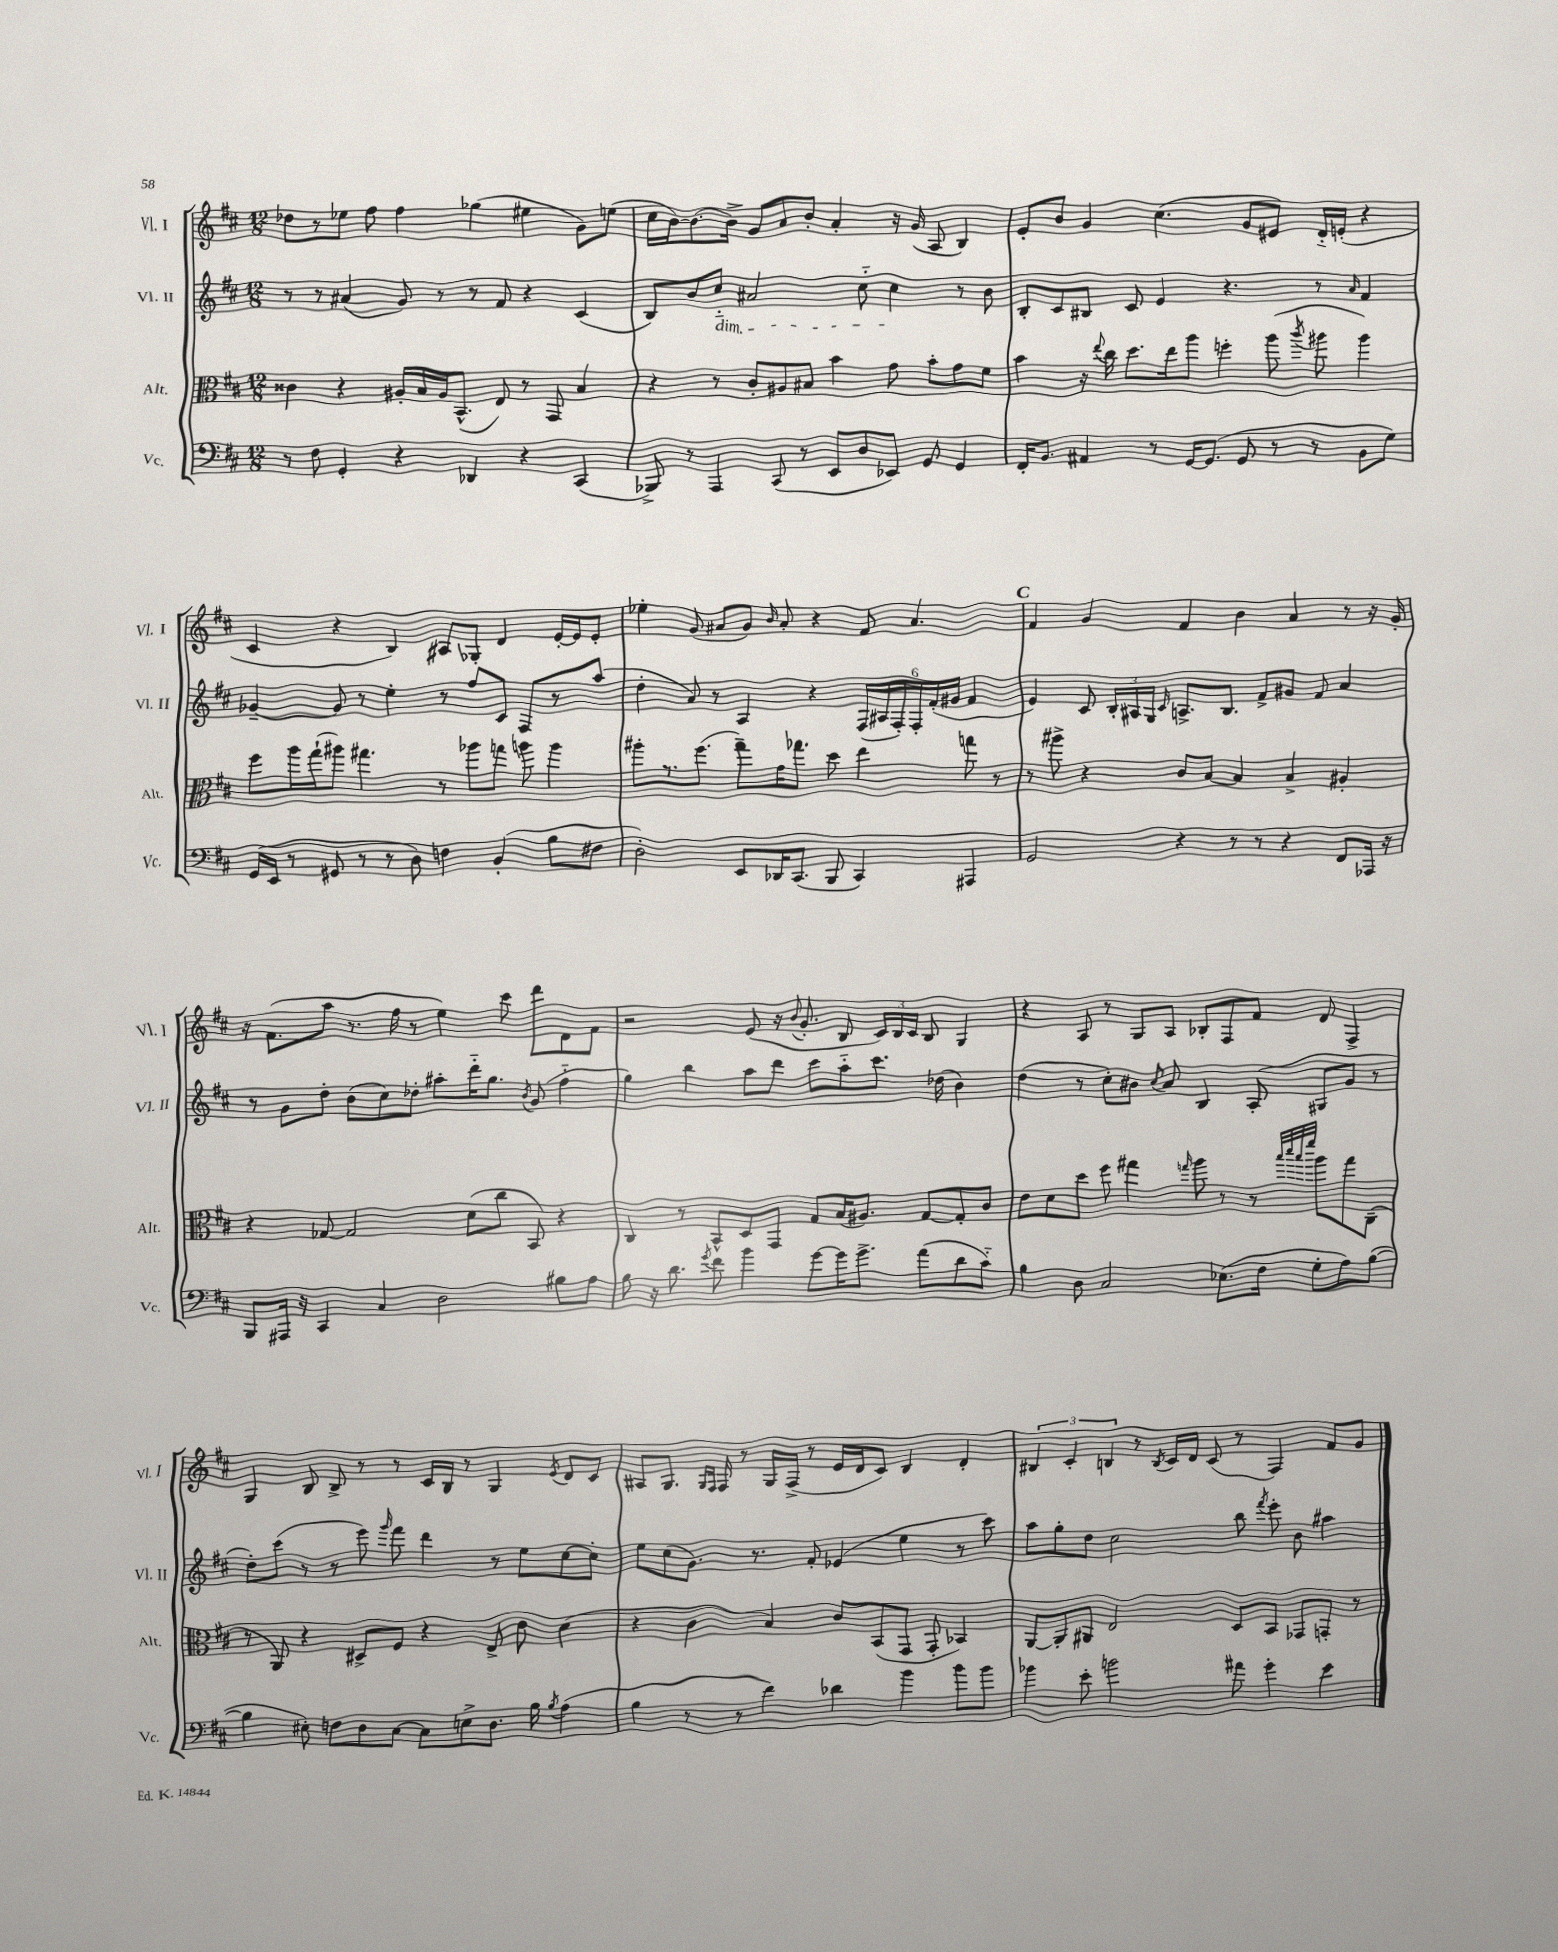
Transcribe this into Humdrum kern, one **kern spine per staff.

**kern	**kern	**kern	**kern
*staff4	*staff3	*staff2	*staff1
*clefF4	*clefC3	*clefG2	*clefG2
*k[f#c#]	*k[f#c#]	*k[f#c#]	*k[f#c#]
*M12/8	*M12/8	*M12/8	*M12/8
8r	4c##	8r	8dd-
8F#	.	8r	8r
4GG'	4r	(4a#	8ee-
.	.	.	8ff#
4r	16A#'	8g)	4ff#
.	16B	.	.
.	16A#	8r	.
.	(8.BB^^	.	.
4DD-	.	8r	(4gg-
.	8E)	8f#	.
4r	8r	4r	4ee#
.	8GG	.	.
(4CC#	4B	(4c#	8g)
.	.	.	(8ee
=	=	=	=
8BBB-^)	4r	8B)	16cc#
.	.	.	[16b)
8r	.	8b	8.b_
4AAA	8r	8cc#'~	.
.	.	.	16b^]
.	8c#'	2a#	8g
(8CC#	8A#	.	8a
8r	8B#	.	8b'
8EE	4b	.	4a'
8D	.	8cc#'~	.
8EE-)	8g	4cc#	16r
.	.	.	(16g
8GG	8b'	.	8A
4GG	8g	8r	4B)
.	8f#	8b	.
=	=	=	=
16FF#'	4b	8B'	8e'
8.BB	.	.	.
.	.	8c#	8b
4AA#	16r	8B#	4g
.	8qqee	.	.
.	16cc#	.	.
.	8.dd	8c#	.
8r	.	4e	(4.cc#
.	16ee	.	.
[16GG	8aa	.	.
(8.GG]	.	.	.
.	4ff'	4.r	.
8GG	.	.	8g
8r	(8aa	.	8e#)
.	8qccc#	.	.
8r	8aa#	8r	16d'~
.	.	.	(16e'
.	.	16qqa	.
8BB	4aa#)	4f#	4r
8G)	.	.	.
=	=	=	=
(16GG	8ff#	[4g-~	4c#
16EE	.	.	.
8r	16aa	.	.
.	(16gg`	.	.
8GG#	8aa#)	8g-]	4r
8r	4.gg#	8r	.
8r	.	4ee'	4B)
8D)	.	.	.
4F	8r	8r	8A#
.	8aa-	8ff#	8G-'
(4BB'	8gg	8c#	4d
.	8aa	8F#	.
8B	4aa	8r	[16e'
.	.	.	16e]
8F#	.	(8aa	8e'
=	=	=	=
2D')	8aa#'	4dd'	4ee-'
.	8.r	.	.
.	.	8a)	(8g
.	(8.ff#	.	.
.	.	8r	8a#
8EE	8gg~)	4A	8g)
.	.	.	16qqb
16DD-	16g	.	8a#'
(8.CC#	8.gg-	.	.
.	.	4r	4r
8BBB	8dd	.	.
4CC#)	4ee	(24F#	8f#
.	.	24A#	.
.	.	24F#')	.
.	.	24F#'	4.a#
.	.	(24f#'	.
.	.	24g#	.
4AAA#	8gg	4f#	.
.	8r	.	.
=	=	=	=
2GG	8r	4e)	4f#
.	8aa#^	.	.
.	4r	8c#	4g
.	.	24B'	.
.	.	24A#	.
.	.	24G	.
.	.	16qqc#	.
4r	8c#	8.A^	4f#
.	[8B	.	.
.	.	8.B	.
8r	4B]	.	4b
8r	.	8f#^	.
4r	4B^	8g#	4a
.	.	8f#	.
8FF#	4A#'	4a	8r
16AAA-	.	.	16r
16r	.	.	16g'
=	=	=	=
8BBB	4r	8r	16r
.	.	.	(8.f#
16AAA#	.	8g	.
16r	.	.	.
4CC#	[8G-	8dd'	8aa
.	2G-]	(8b	8.r
4C#	.	8cc#)	.
.	.	.	16ff#
.	.	8dd-'	8r
2D	.	8aa#'	4ee)
.	(8d	16ddd'~	.
.	.	8.gg	.
.	8cc#	.	8ccc#
.	.	8qb	.
.	8BB)	(8g	8ddd
8B#	4r	4ff#'~	8d
8A	.	.	8f#
=	=	=	=
8B	4C#	4gg)	2r
16r	.	.	.
8.d	.	.	.
.	8r	4bb	.
8qg	.	.	.
8f#	8BB^^	.	.
4b	8D	8aa	(8e
.	8GG	8ddd	16r
.	.	.	8qqb
.	.	.	8.g'
[8g	8G	8ccc#	.
16g]	(16B	8aa'~	8B
8.g^	8.A#)	.	.
.	.	8.ccc#	24c#)
.	.	.	24B
.	.	.	24c#
(8a	[8G	.	8B
.	.	(16dd-	.
8d	8G']	4b)	4G
8c#'~)	8c#	.	.
=	=	=	=
4B	8e	(4dd	4r
.	8d	.	.
8D	8dd	8r	8A
2C#	8ff#	8cc#')	8r
.	4gg#	8b#	8G
.	.	8qqcc#	.
.	.	8a	8A
.	16qqgg	.	.
.	8aa	4B	8B-'
(8.E-	8r	.	8F#
.	8r	(8A'	8f#
16F#	.	.	.
.	32qqbb	.	.
.	32qqddd	.	.
.	32qqbb	.	.
.	32qqfff#	.	.
8G'	8aa	8G#	8d
8A)	8gg	8g	4F#^
([8B	(8C#~	8r	.
=	=	=	=
4B]	8r	8dd')	4G
.	8AA)	(8ccc#	.
8E#')	4r	8r	8B
8F	.	8r	8B^
8D	8D#^	8eee)	8r
.	.	16qqggg	.
[8C#	8F#	8fff#	8r
8C#]	4r	4ddd	16c#
.	.	.	16B
8E^	.	.	8r
8.D	8E^	8r	4G
.	8c#	8ee	.
16B	.	.	.
8qB	.	.	8qe
(4A	(4d	[8cc#	8d
.	.	8cc#']	8c#
=	=	=	=
4B	4r	8ee	8A#
.	.	(8cc#	8.G
8r	4c#	8.g)	.
.	.	.	16qqG
.	.	.	16qqF#
.	.	.	16F#
8r	.	.	8r
.	.	8.r	.
4f#)	4B)	.	16G
.	.	.	(16F#^
.	.	8f#'	8r
4d-	8c#	(4e-	16e
.	.	.	16d
.	(8BB	.	8c#)
4b	8GG	4ee	4B
.	8GG'	.	.
8b	4BB-)	8r	4d'
8b	.	8ccc#)	.
=	=	=	=
4b-	[8AA	8aa	6B#
.	8AA']	8gg'	.
.	.	.	6c#'
8e'	8AA#	8dd	.
.	.	.	6B
2b	2E	2cc#	.
.	.	.	8r
.	.	.	8qB
.	.	.	16c#
.	.	.	16d
.	.	.	(8c#
8a#	8D	8bb	8r
.	.	8qfff#	.
4g'	8BB	8eee'	4F#)
.	8GG-	8b	.
4e	8GG'	4aa#	8f#
.	8r	.	8g
==	==	==	==
*-	*-	*-	*-
